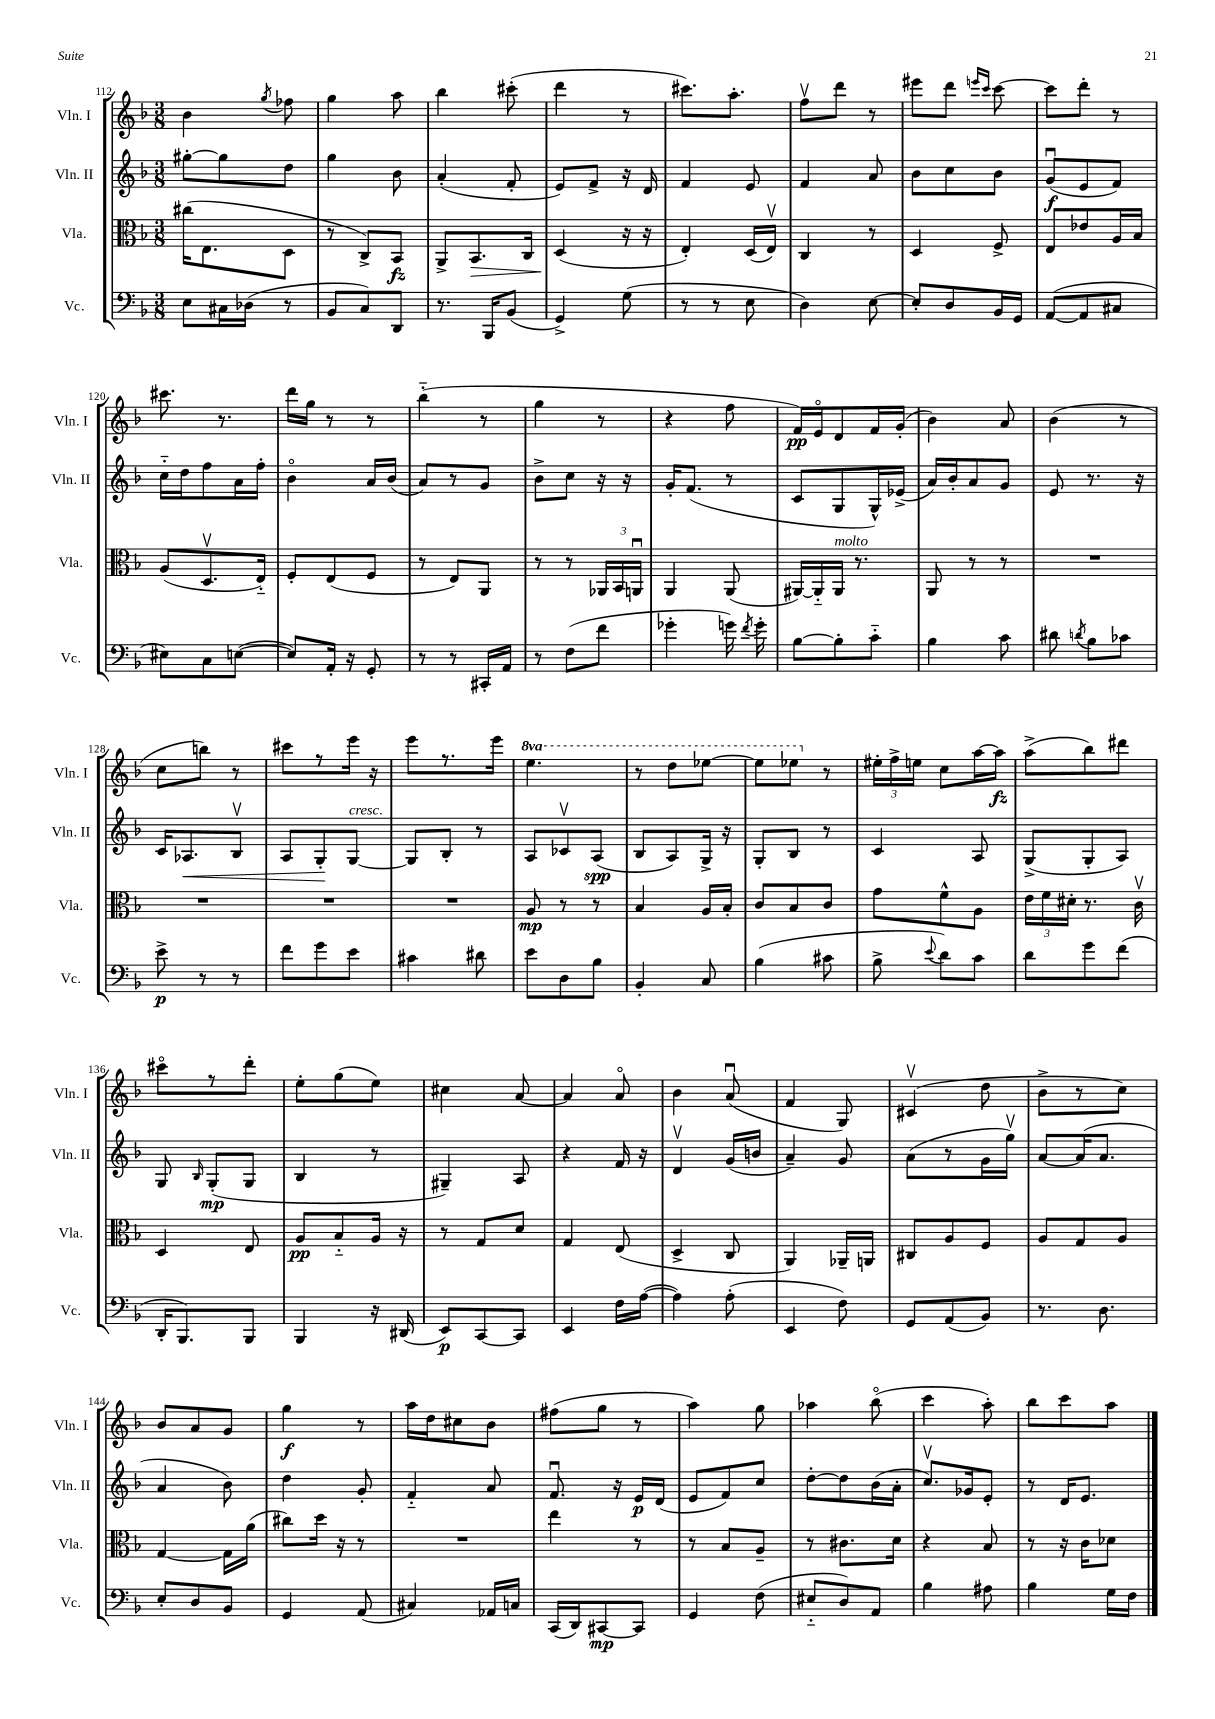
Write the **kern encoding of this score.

**kern	**kern	**kern	**kern
*staff4	*staff3	*staff2	*staff1
*clefF4	*clefC3	*clefG2	*clefG2
*k[b-]	*k[b-]	*k[b-]	*k[b-]
*M3/8	*M3/8	*M3/8	*M3/8
8E	(16cc#	[8gg#'	4b-
.	8.E	.	.
16C#	.	8gg#]	.
(16D-	.	.	.
.	.	.	8qgg
8r	8D	8dd	8ff-
=	=	=	=
8BB-	8r	4gg	4gg
8C)	8C^)	.	.
8DD	8BB-	8b-	8aa
=	=	=	=
8.r	8AA^	(4a'	4bb-
.	8.BB-	.	.
16BBB-	.	.	.
(8BB-	.	8f'	(8ccc#'
.	16C	.	.
=	=	=	=
4GG^)	(4D	8e)	4ddd
.	.	8f^	.
(8G	16r	16r	8r
.	16r	16d	.
=	=	=	=
8r	4E')	4f	8.ccc#)
8r	.	.	.
.	.	.	8.aa'
8E	(16D	8e	.
.	16Ev)	.	.
=	=	=	=
4D)	4C	4f	8ffv
.	.	.	8ddd
[8E	8r	8a	8r
=	=	=	=
8E']	4D	8b-	8eee#
8D	.	8cc	8ddd
.	.	.	16qqeee
.	.	.	16qqccc
16BB-	8F^	8b-	[8ccc
16GG	.	.	.
=	=	=	=
([8AA	8E	(8gu	8ccc]
8AA]	8e-	8e	8ddd'
8C#	16A	8f)	8r
.	16B-	.	.
=	=	=	=
8E#)	(8A	16cc'~	8.ccc#
.	.	16dd	.
8C	8.Dv	8ff	.
.	.	.	8.r
([8E	.	16a	.
.	16E'~)	16ff'	.
=	=	=	=
8E])	8F'	4b-o	16ddd
.	.	.	16gg
16AA'	(8E	.	8r
16r	.	.	.
8GG'	8F	16a	8r
.	.	(16b-	.
=	=	=	=
8r	8r	8a)	(4bb-'~
8r	8E)	8r	.
16CC#'	8AA	8g	8r
16AA	.	.	.
=	=	=	=
8r	8r	8b-^	4gg
(8F	8r	8cc	.
8f	24AA-	16r	8r
.	24BB-	.	.
.	.	16r	.
.	24AAu	.	.
=	=	=	=
4g-'	4AA	16g'	4r
.	.	(8.f	.
16g)	(8AA	8r	8ff
8qf	.	.	.
16g'	.	.	.
=	=	=	=
[8B-	[16AA#)	8c	16f)
.	16AA#'~]	.	16eo
8B-']	16AA#	8G	8d
.	8.r	.	.
8c'~	.	16G^^)	16f
.	.	(16e-^	(16g'
=	=	=	=
4B-	8AA	16a)	4b-)
.	.	16b-'	.
.	8r	8a	.
8c	8r	8g	8a
=	=	=	=
8d#	4.r	8e	(4b-
8qd	.	.	.
8B-	.	8.r	.
8c-	.	.	8r
.	.	16r	.
=	=	=	=
8e^	4.r	16c	8cc
.	.	8.A-	.
8r	.	.	8bb)
8r	.	8B-v	8r
=	=	=	=
8f	4.r	8A	8ccc#
8g	.	8G'	8r
8e	.	[8G	16eee
.	.	.	16r
=	=	=	=
4c#	4.r	8G]	8eee
.	.	8B-'	8.r
8d#	.	8r	.
.	.	.	16eee
=	=	=	=
8e	8A	8A	4.eee
8D	8r	8c-v	.
8B-	8r	(8A	.
=	=	=	=
4BB-'	4B-	8B-	8r
.	.	8A)	8ddd
8C	16A	16G^	[8eee-
.	16B-'	16r	.
=	=	=	=
(4B-	8c	8G'	8eee-]
.	8B-	8B-	8eee-
8c#	8c	8r	8r
=	=	=	=
8B-^	8g	4c	24ee#'
.	.	.	24ff^
.	.	.	24ee
8qqe	.	.	.
8d)	8f^^	.	8cc
8c	8A	8A	[16aa
.	.	.	16aa]
=	=	=	=
8d	24e	(8G^	(8aa^
.	24f	.	.
.	24d#'	.	.
8g	8.r	8G'	8bb-)
(8f	.	8A)	8ddd#
.	16cv	.	.
=	=	=	=
16DD'	4D	8G	8ccc#o
8.BBB-)	.	.	.
.	.	16qqB-	.
.	.	(8G'	8r
8BBB-	8E	8G	8ddd'
=	=	=	=
4BBB-	8A	4B-	8ee'
.	8B-'~	.	(8gg
16r	16A	8r	8ee)
(16DD#	16r	.	.
=	=	=	=
8EE)	8r	4G#~)	4cc#
[8CC	8G	.	.
8CC]	8d	8A	[8a
=	=	=	=
4EE	4G	4r	4a]
16F	(8E	16f	8ao
([16A	.	16r	.
=	=	=	=
4A])	4D^	4dv	4b-
(8A'	8C	(16g	(8au
.	.	16b	.
=	=	=	=
4EE	4AA)	4a~)	4f
8F)	16AA-~	8g	8G)
.	16AA	.	.
=	=	=	=
8GG	8C#	(8a	(4c#v
(8AA	8A	8r	.
8BB-)	8F	16g	8dd
.	.	16ggv)	.
=	=	=	=
8.r	8A	[8a	8b-^
.	8G	(16a]	8r
8.D	.	8.a	.
.	8A	.	8cc)
=	=	=	=
8E'	[4G	4a	8b-
8D	.	.	8a
8BB-	16G]	8b-)	8g
.	(16a	.	.
=	=	=	=
4GG	8cc#)	4dd	4gg
.	16dd	.	.
.	16r	.	.
(8AA	8r	8g'	8r
=	=	=	=
4C#)	4.r	4f'~	16aa
.	.	.	16dd
.	.	.	8cc#
16AA-	.	8a	8b-
16C	.	.	.
=	=	=	=
(16CC	4ee	8.fu	(8ff#
16DD)	.	.	.
[8CC#	.	.	8gg
.	.	16r	.
8CC#]	8r	16e	8r
.	.	(16d	.
=	=	=	=
4GG	8r	8e	4aa)
.	8B-	8f)	.
(8F	8A~	8cc	8gg
=	=	=	=
8E#'~	8r	[8dd'	4aa-
8D)	8.c#	8dd]	.
8AA	.	(16b-	(8bb-o
.	16d	16a'	.
=	=	=	=
4B-	4r	8.ccv)	4ccc
.	.	16g-	.
8A#	8B-	8e'	8aa')
=	=	=	=
4B-	8r	8r	8bb-
.	16r	16d	8ccc
.	16c	8.e	.
16G	8d-	.	8aa
16F	.	.	.
==	==	==	==
*-	*-	*-	*-
